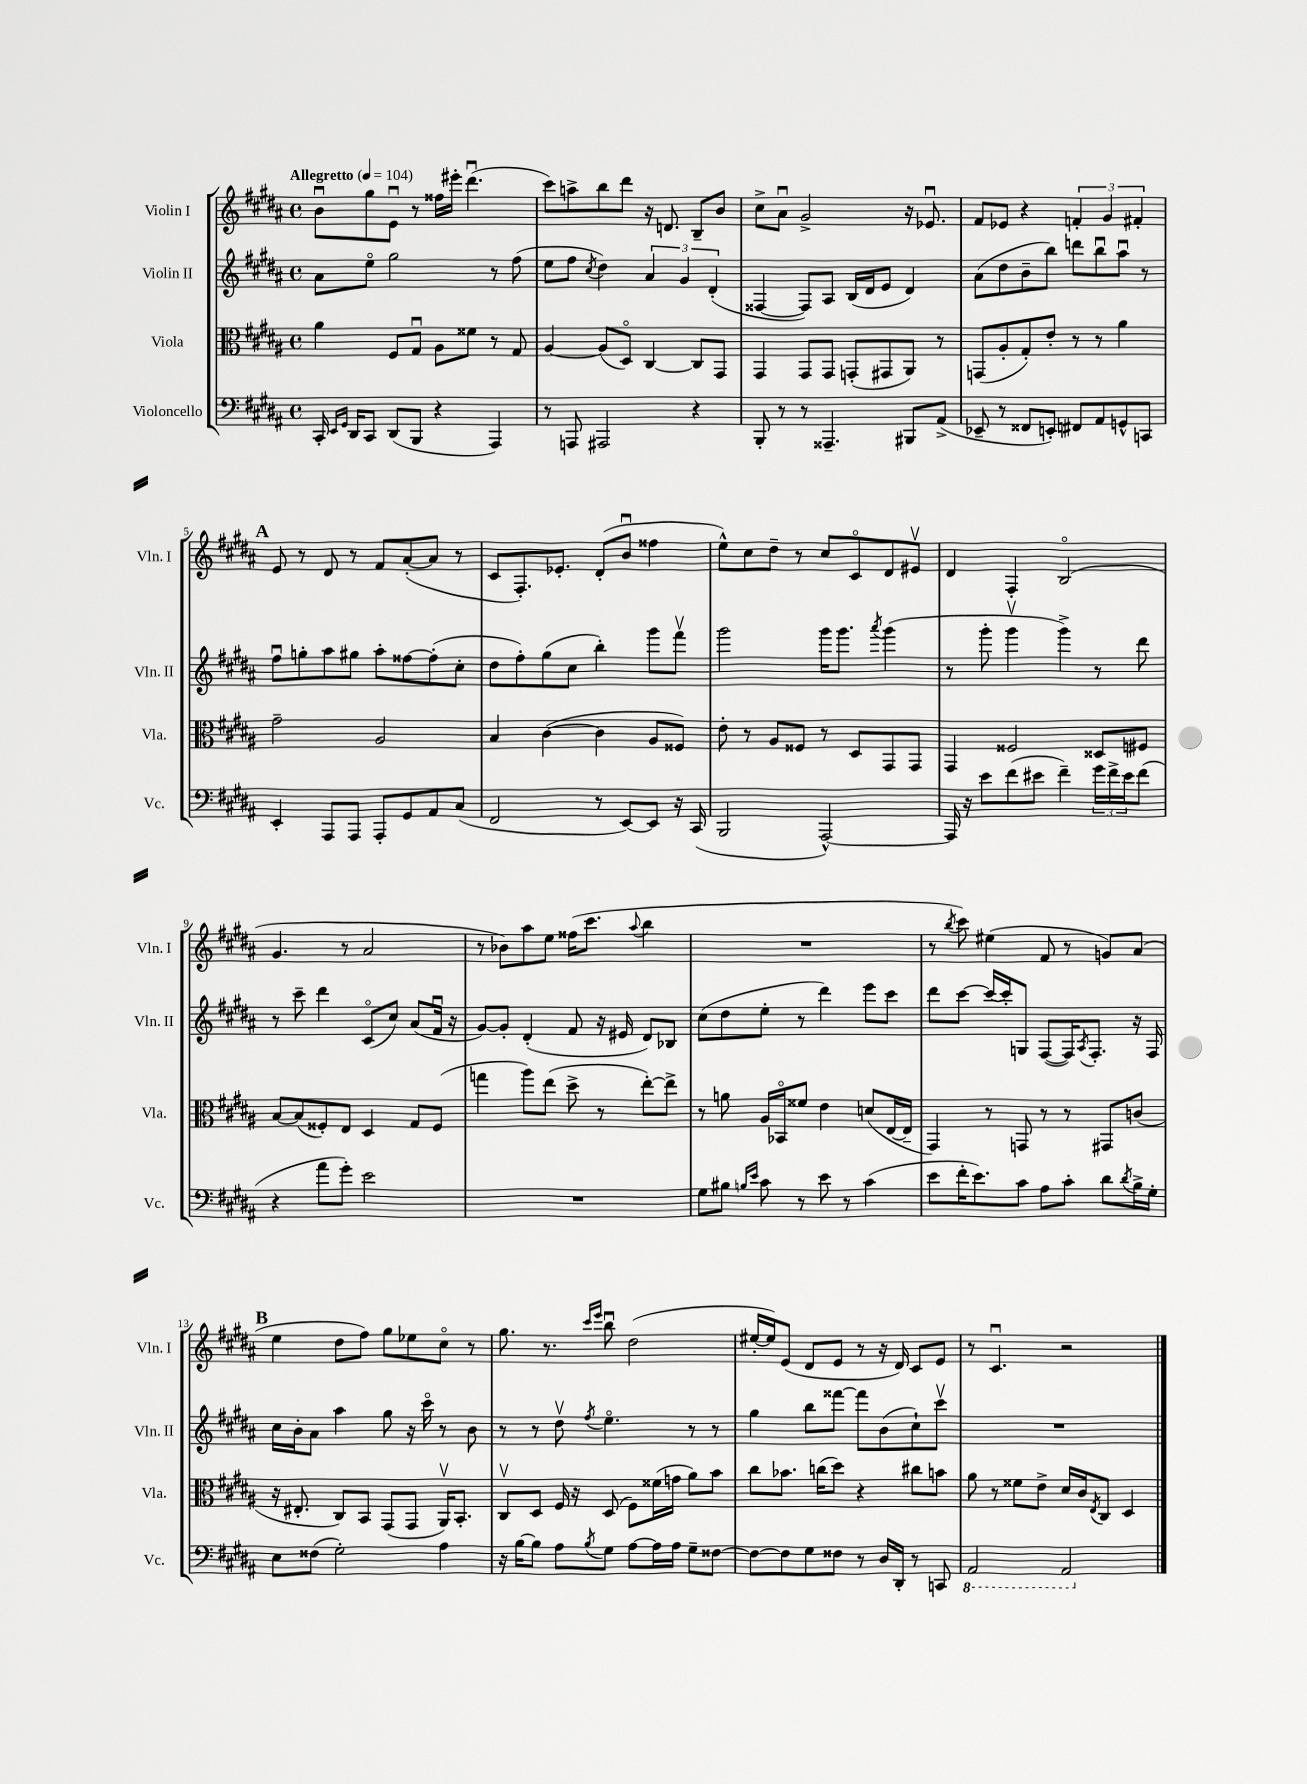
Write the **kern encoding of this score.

**kern	**kern	**kern	**kern
*staff4	*staff3	*staff2	*staff1
*clefF4	*clefC3	*clefG2	*clefG2
*k[f#c#g#d#a#]	*k[f#c#g#d#a#]	*k[f#c#g#d#a#]	*k[f#c#g#d#a#]
*M4/4	*M4/4	*M4/4	*M4/4
*met(c)	*met(c)	*met(c)	*met(c)
*MM104	*MM104	*MM104	*MM104
16CC#'/	4a#\	8a#\L	8bu\L
16qqEE/LL	.	.	.
16qqGG#/JJ	.	.	.
16DD#/LK	.	.	.
8CC#/J	.	8eeo\J	8gg#\
(8DD#/L	8F#/L	2gg#\	8eu\J
8BBB/J	8G#u/J	.	8r
4r	8A#\L	.	16ff##\LL
.	.	.	16eee#'\JJ
.	8f##\J	.	(4.ddd#u\
4AAA#/)	8r	8r	.
.	8G#/	(8ff#\	.
=	=	=	=
8r	[4A#/	8ee\L	8ccc#\L)
8AAA/	.	8ff#\J	8aa^\
.	.	8qcc#/	.
2AAA#/	(8A#/]L	4dd#\)	8bb\
.	8D#o/J)	.	8ddd#\J
.	[4C#/	6a#/	16r
.	.	.	8.d/
.	.	6g#/	.
4r	8C#/]L	.	8B~/L
.	.	(6d#'/	.
.	8GG#/J	.	8b/J
=	=	=	=
8BBB'/	4GG#/	[4F##/	8cc#^\L
8r	.	.	8a#u\J
8r	8GG#/L	8F##/]L)	2g#^/
4.AAA##~/	8GG#/J	8A#/J	.
.	(8GG'/L	(16B/LL	.
.	.	16d#/J	.
.	8GG#/	8e/J	.
8BBB#/L	8AA#/J)	4d#/)	16r
.	.	.	8.e-u/
(8AA#^/J	8r	.	.
=	=	=	=
8EE-~/	(8GG/L	(8a#\L	8f#/L
8r	8A#'/	8dd#\	8e-/J
8FF##/L	8G#'/)	8b~\	4r
8EE'/J)	8e'/J	8bb\J)	.
8FF#/L	8r	8ddd\L	6f'/
8AA#/	8r	8bbu\	.
.	.	.	6g#/
8GG^^/	4a#\	8aa#u\J	.
.	.	.	6f#'/
8CC/J	.	8r	.
=	=	=	=
4EE'/	2g#~\	8ff#u\L	8e/
.	.	8gg'\	8r
8AAA#/L	.	8aa#\	8d#/
8AAA#/J	.	8gg#\J	8r
8AAA#'/L	2A#/	8aa#'\L	8f#/L
8GG#/	.	[8ff##\	([8a#'/
8AA#/	.	(8ff##'\]	8a#/]J
(8C#/J	.	8cc#'\J	8r
=	=	=	=
2FF#/	4B/	8dd#\L	8c#/L
.	.	8ff#'\)	8.F#'/)
.	([4c#\	(8gg#\	.
.	.	.	8.e-'/J
.	.	8cc#\J	.
8r	4c#\]	4bb'\)	(8d#'/L
[8EE/L)	.	.	8bu/J
8EE/]J	8A#/L	8ggg#\L	4ff##\
16r	8F##/J)	8fff#v\J	.
(16CC#/	.	.	.
=	=	=	=
2BBB/	8e'\	2ggg#\	8ee^^\L)
.	8r	.	8cc#\
.	8A#/L	.	8dd#~\J
.	8F##/J	.	8r
[2AAA#^^/)	8r	16ggg#\LK	8cc#/L
.	.	8.ggg#\J	.
.	8D#/L	.	8c#o/
.	.	8qaaa#/	.
.	8GG#/	(4ggg#\	8d#/
.	8GG#/J	.	8e#v/J
=	=	=	=
16AAA#/]	4GG#/	8r	4d#/
16r	.	.	.
8e\L	.	8ggg#'\	.
(8f#\	2F##/	4ggg#v\	4F#'/
8e#\J	.	.	.
4f#~\)	.	4ggg#^\)	(2Bo/
24g#\LL	8D##/L	8r	.
24f#^\	.	.	.
24e#\J	.	.	.
(8f#\J	8F#/J	8ddd#\	.
=	=	=	=
4r	[8B/L	8r	4.g#/
.	(8B/]	8ccc#~\	.
8a#\L	8F##'/)	4ddd#\	.
8g#'\J)	8E/J	.	8r
2e\	4D#/	(8c#o/L	2a#/
.	.	8cc#/J)	.
.	8G#/L	(8a#/L	.
.	(8F##/J	16f#u/Jk	.
.	.	16r	.
=	=	=	=
1r	4gg\	[8g#/L)	8r
.	.	8g#'/]J	8b-\L)
.	8aa#\L)	(4d#'/	8aa#\
.	(8ee\J	.	8ee\J
.	8dd#^\	8f#/	(16ff##\LK
.	.	.	8.ccc#\J
.	8r	16r	.
.	.	16e#/	.
.	.	.	8qqaa#/
.	[8ee'\L)	8d#/L)	4bb\
.	8ee^\]J	8B-/J	.
=	=	=	=
8G#\L	8r	(8cc#\L	1r
8B#\J	8a\	8dd#\	.
16qqB/LL	.	.	.
16qqe/JJ	.	.	.
8c#\	16A#/LL	8ee'\J	.
.	16BB-o/J	.	.
8r	8f##/J	8r	.
8e\	4e\	4ddd#\)	.
8r	.	.	.
(4c#\	(8d/L	8eee\L	.
.	[16E/L	8ccc#\J	.
.	16E~/]JJ	.	.
=	=	=	=
8e\L	4GG#/)	8ddd#\L	8r
.	.	.	8qbb/
16f#'\K	.	[8ccc#\J	8ccc#\)
8.e\)	.	.	.
.	8r	16ccc#/_LL	(4ee#\
.	.	16ccc#'/]J	.
8c#\J	8GG/	8G/J	.
8A#\L	8r	([8F#/L	8f#/
8c#'\J	8r	16F#/]K)	8r
.	.	8qA#/	.
.	.	8.F#'/J	.
8d#\L	8GG#/L	.	8g/L)
8qd#/	.	.	.
16B^\L	(8c/J	16r	(8a#/J
16G#'\JJ	.	16F#/	.
=	=	=	=
8E\L	16r	16cc#\LL	4ee\
.	8.E#'/	16b'\J	.
(8F##\J	.	8a#\J	.
2G#'\)	8C#/L)	4aa#\	8dd#\L
.	8BB/J	.	8ff#\J)
.	(8GG#/L	8gg#\	8gg#\L
.	8GG#/J	16r	8ee-\
.	.	16ccc#o\	.
4A#\	16AA#v/LK)	8r	8cc#o\J
.	8.BB'/J	.	.
.	.	8b\	8r
=	=	=	=
16r	8C#v/L	8r	8.gg#\
[16B\LK	.	.	.
8B\]J	8D#/J	8r	.
.	.	.	8.r
8A#\L	16F#/	8dd#v\	.
.	16r	.	.
.	.	.	16qqccc#/LL
8qB/	.	8qff#/	16qqeee/JJ
8G#\J	(8D#/	4.eeo\	8bbu\
[8A#\L	8F#\L)	.	(2dd#\
16A#\]L	(16f##\L	.	.
16A#\JJ	16g\JJ	.	.
8G#~\L	8a#\L)	8r	.
[8F##\J	8b\J	8r	.
=	=	=	=
8F##\_L	8cc#\L	4gg#\	[16ee#'/LL
.	.	.	16ee#/]J)
8F##\]	8.b-\J	.	(8e/J
8G#\	.	8bb\L	8d#/L
.	(16cc\LK	.	.
8F##\J	8dd#\J)	[8fff##\J	8e/J
8r	4r	8fff##\]L	8r
16D#/LL	.	(8b\	16r
16DD#'/JJ	.	.	16d#/)
8r	8cc#\L	8cc#`\)	8c#/L
8CC/	8b\J	8ccc#v\J	8e/J
=	=	=	=
2AAA#/	8a#\	1r	8r
.	8r	.	4.c#u/
.	8f##\L	.	.
.	8e^\J	.	.
2AAA#/	16d#/LL	.	2r
.	16c#/J	.	.
.	8qE/	.	.
.	8C#/J	.	.
.	4D#/	.	.
==	==	==	==
*-	*-	*-	*-
